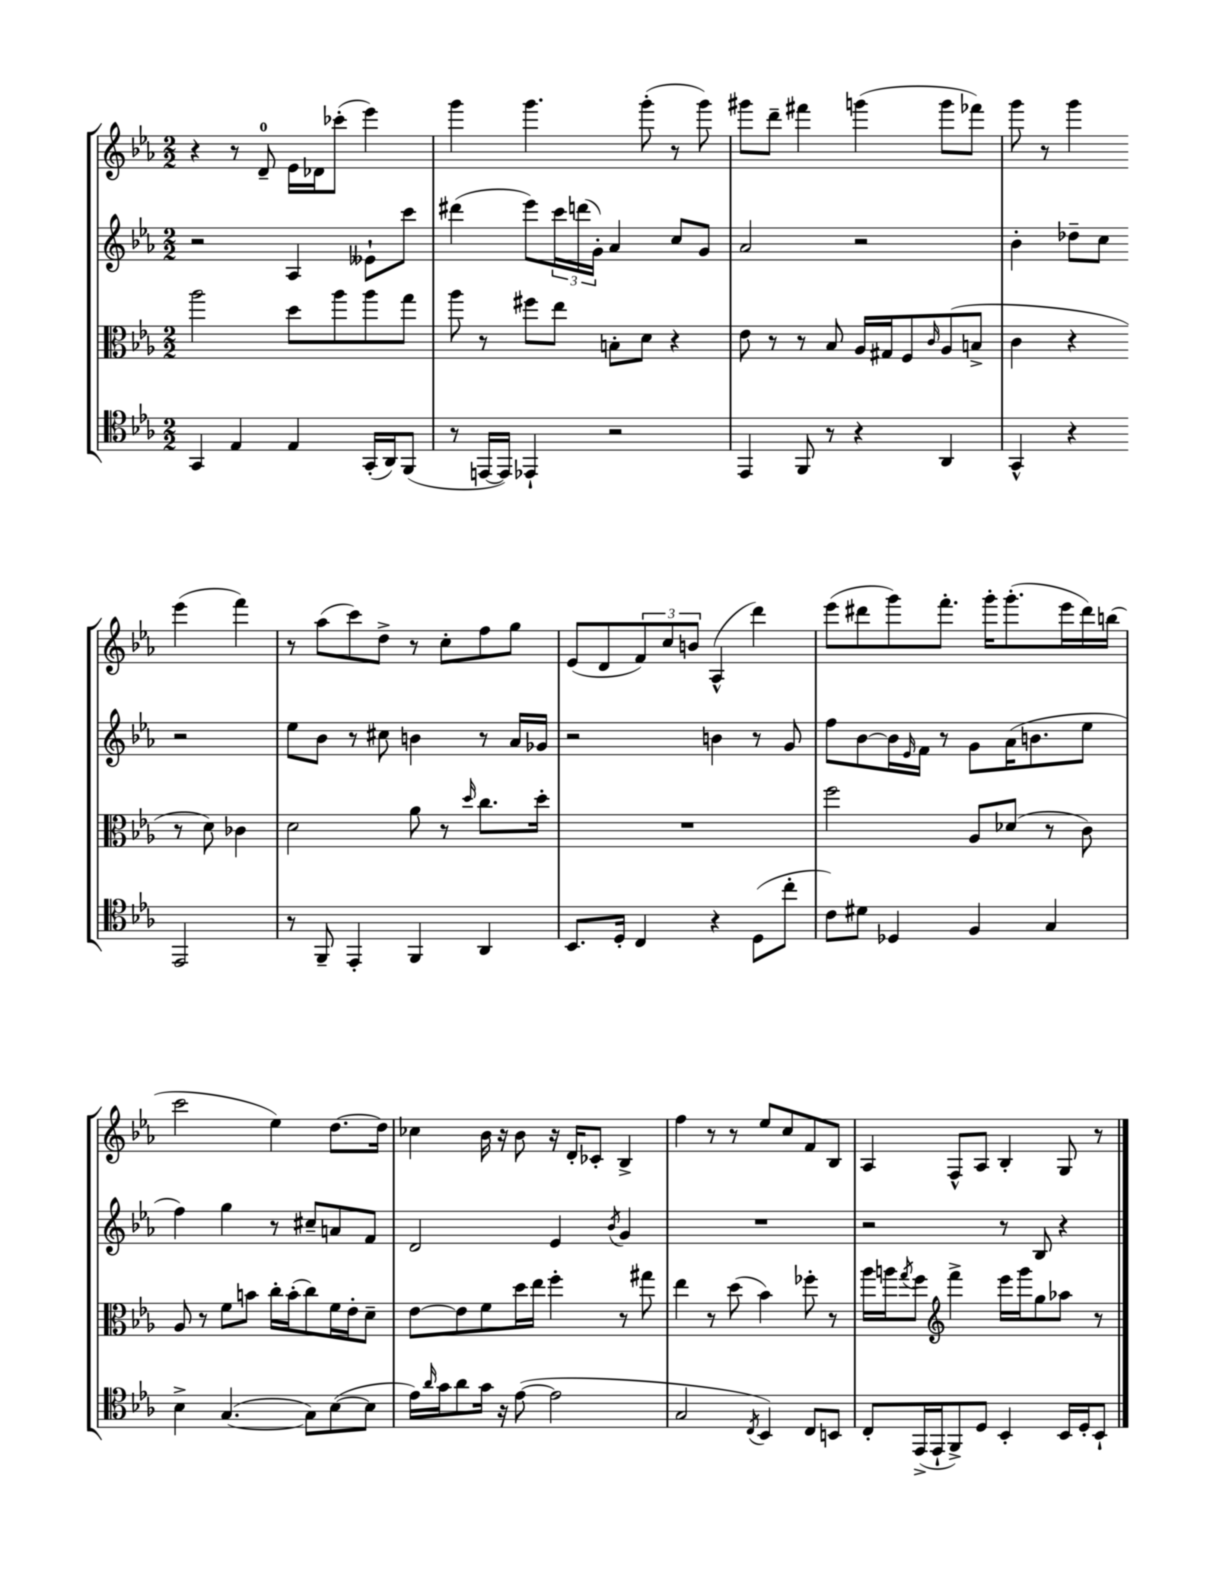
<<
\new StaffGroup <<
\new Staff = "s0" {
    \clef treble \key ees \major \numericTimeSignature \time 2/2
    r4 r8 d'8-0-- ees'16 des'16 ces'''8-.( ees'''4) |
    g'''4 g'''4. g'''8-.( r8 g'''8) |
    gis'''8 d'''8-- fis'''4 g'''4( g'''8 fes'''8) |
    g'''8 r8 g'''4 ees'''4( f'''4) |
    r8 aes''8( c'''8) d''8-> r8 c''8-. f''8 g''8 |
    ees'8( d'8 \tuplet 3/2 { f'8) c''8 b'8 } aes4-^( d'''4) |
    ees'''8( dis'''8 g'''8) f'''8.-. g'''16-. g'''8.-.( ees'''16 dis'''16) b''16( |
    c'''2 ees''4) d''8.~ d''16 |
    ces''4 bes'16 r16 bes'8 r16 d'16-. ces'8-. bes4-> |
    f''4 r8 r8 ees''8 c''8 f'8 bes8 |
    aes4 f8-^ aes8 bes4-. g8 r8 \bar "|." |
}
\new Staff = "s1" {
    \clef treble \key ees \major \numericTimeSignature \time 2/2
    r2 aes4 eeses'8-! c'''8 |
    dis'''4( ees'''8) \tuplet 3/2 { c'''16 d'''16( g'16-.) } aes'4 c''8 g'8 |
    aes'2 r2 |
    bes'4-. des''8-- c''8 r2 |
    ees''8 bes'8 r8 cis''8 b'4 r8 aes'16 ges'16 |
    r2 b'4 r8 g'8 |
    f''8 bes'8~ bes'16 \grace { ees'16 } f'16 r8 g'8 aes'16( b'8. ees''8 |
    f''4) g''4 r8 cis''8-- a'8 f'8 |
    d'2 ees'4 \acciaccatura { bes'8 } g'4 |
    R1 |
    r2 r8 bes8 r4 \bar "|." |
}
\new Staff = "s2" {
    \clef alto \key ees \major \numericTimeSignature \time 2/2
    aes''2 d''8 aes''8 aes''8 g''8 |
    aes''8 r8 fis''8 ees''8 b8-. d'8 r4 |
    ees'8 r8 r8 bes8 aes16 gis16 f8 \grace { c'16 } aes8( b8-> |
    c'4 r4 r8 d'8) ces'4 |
    d'2 aes'8 r8 \grace { d''16 } c''8. d''16-. |
    R1 |
    f''2 aes8 des'8( r8 c'8) |
    aes8 r8 f'8 b'8 c''16-. b'16-.( c''8) f'16 ees'16-. d'8-- |
    ees'8~ ees'8 f'8 d''16 ees''16 f''4-. r8 gis''8 |
    ees''4 r8 d''8( bes'4) fes''8-. r8 |
    aes''16 a''16 \acciaccatura { g''8 } f''8 \clef treble f'''4-> ees'''16 g'''16 g''8 aes''8 r8 \bar "|." |
}
\new Staff = "s3" {
    \clef tenor \key ees \major \numericTimeSignature \time 2/2
    g,4 ees4 ees4 g,16-.( aes,16) f,8( |
    r8 e,16~ e,16) ees,4-! r2 |
    ees,4 f,8 r8 r4 aes,4 |
    g,4-^ r4 ees,2 |
    r8 f,8-- ees,4-. f,4 aes,4 |
    bes,8. d16-. c4 r4 d8( c''8-. |
    c'8) dis'8 des4 f4 g4 |
    bes4-> g4.~( g8) bes8~( bes8 |
    ees'16) \grace { aes'16 } g'16 aes'8 g'16 r16 ees'8~( ees'2 |
    g2 \acciaccatura { c8 } bes,4) c8 b,8 |
    c8-. ees,16->( ees,16-! f,8->) d8 bes,4-. bes,16 d16-. bes,8-! \bar "|." |
}
>>
>>
\layout { \context { \Score \remove "Bar_number_engraver" } }
